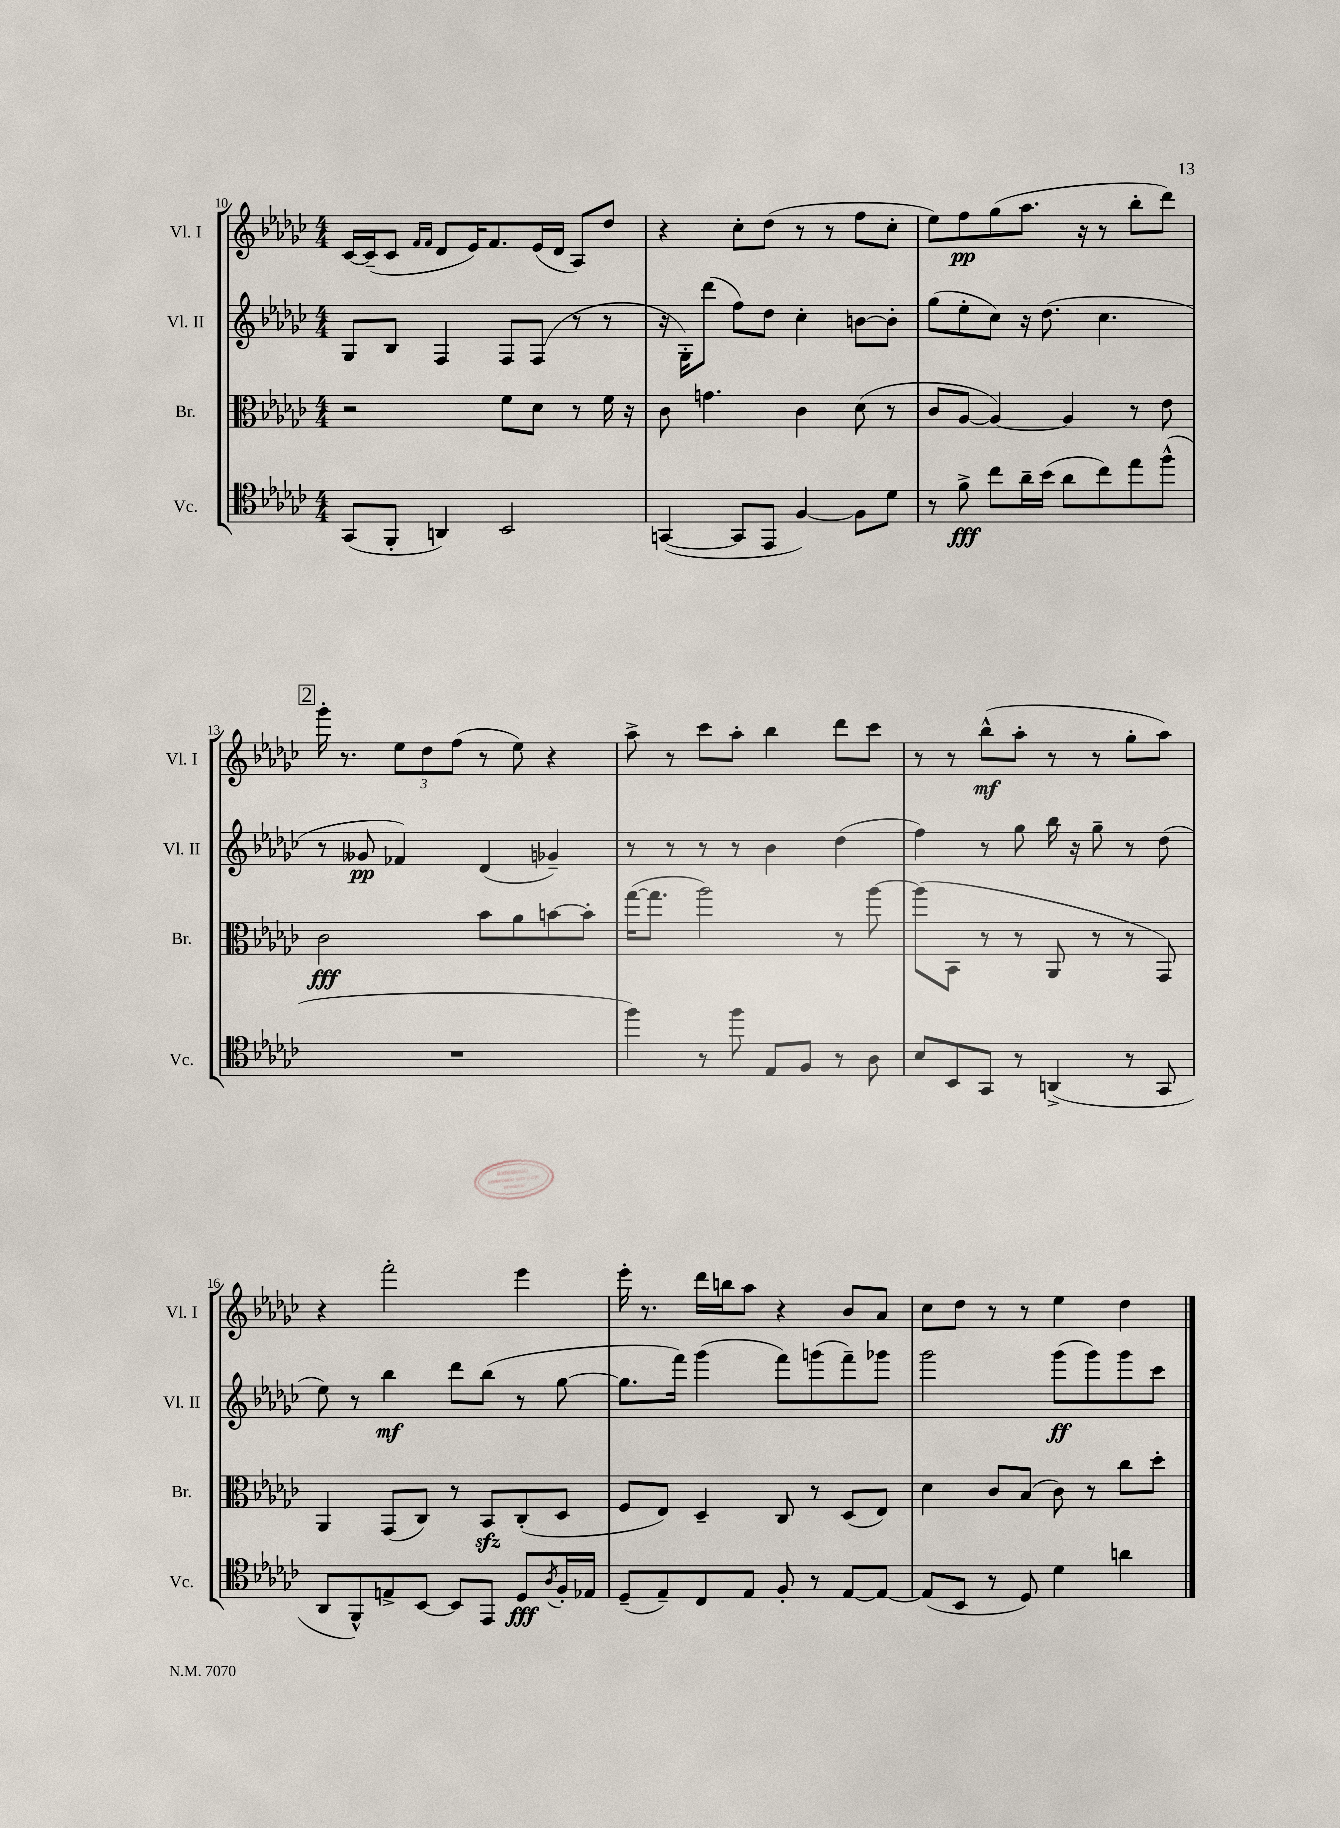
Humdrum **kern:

**kern	**dynam	**kern	**dynam	**kern	**dynam	**kern	**dynam
*part4	*part4	*part3	*part3	*part2	*part2	*part1	*part1
*staff4	*staff4	*staff3	*staff3	*staff2	*staff2	*staff1	*staff1
*I"Vc.	*	*I"Br.	*	*I"Vl. II	*	*I"Vl. I	*
*I'Vc.	*	*I'Br.	*	*I'Vl. II	*	*I'Vl. I	*
*clefC4	*	*clefC3	*	*clefG2	*	*clefG2	*
*k[b-e-a-d-g-c-]	*	*k[b-e-a-d-g-c-]	*	*k[b-e-a-d-g-c-]	*	*k[b-e-a-d-g-c-]	*
*M4/4	*	*M4/4	*	*M4/4	*	*M4/4	*
=10	=10	=10	=10	=10	=10	=10	=10
(8GG-/L	.	2r	.	8G-/L	.	[16c-/LL	.
.	.	.	.	.	.	(16c-~/J]	.
8FF'/J	.	.	.	8B-/J	.	8c-/J	.
.	.	.	.	.	.	16qqf/LL	.
.	.	.	.	.	.	16qqf/JJ	.
4AAn/)	.	.	.	4F/	.	8d-/L	.
.	.	.	.	.	.	16e-/K)	.
.	.	.	.	.	.	8.f/	.
2BB-/	.	8f\L	.	8F/L	.	.	.
.	.	8d-\J	.	(8F/J	.	(16e-/L	.
.	.	.	.	.	.	16d-/JJ	.
.	.	8r	.	8r	.	8A-/L)	.
.	.	16f\	.	8r	.	8dd-/J	.
.	.	16r	.	.	.	.	.
=11	=11	=11	=11	=11	=11	=11	=11
([4GGn/	.	8c-\	.	16r	.	4r	.
.	.	.	.	16G-'\KL)	.	.	.
.	.	4.gn\	.	(8ddd-\J	.	.	.
8GG/L]	.	.	.	8ff\L)	.	8cc-'\L	.
8EE-/J	.	.	.	8dd-\J	.	(8dd-\J	.
[4F/)	.	4c-\	.	4cc-'\	.	8r	.
.	.	.	.	.	.	8r	.
8F\L]	.	(8d-\	.	[8bn\L	.	8ff\L	.
8d-\J	.	8r	.	8b'\J]	.	8cc-'\J	.
=12	=12	=12	=12	=12	=12	=12	=12
8r	.	8c-/L	.	(8gg-\L	.	8ee-\L)	.
8f^\	fff	[8A-/J	.	8ee-'\	.	8ff\	pp
8cc-\L	.	4A-/_)	.	8cc-\J)	.	(8gg-\	.
16a-~\L	.	.	.	16r	.	8.aa-\J	.
(16b-\JJ	.	.	.	(8.dd-\	.	.	.
8a-\L	.	4A-/]	.	.	.	.	.
.	.	.	.	.	.	16r	.
8cc-\)	.	.	.	4.cc-\	.	8r	.
8ee-\	.	8r	.	.	.	8bb-'\L	.
(8ff^^\J	.	8e-\	.	.	.	8ddd-\J)	.
!!LO:LB:g=z
!!LO:REH:place=s1:t=2
=13	=13	=13	=13	=13	=13	=13	=13
1r	.	2c-\	fff	8r	.	16ggg-'\	.
.	.	.	.	.	.	8.r	.
.	.	.	.	8g--X/	pp	.	.
.	.	.	.	4f-X/)	.	12ee-\L	.
.	.	.	.	.	.	12dd-\	.
.	.	.	.	.	.	(12ff\J	.
.	.	8b-\L	.	(4d-/	.	8r	.
.	.	8a-\	.	.	.	8ee-\)	.
.	.	[8bn\	.	4g-X~/)	.	4r	.
.	.	8b'\J]	.	.	.	.	.
=14	=14	=14	=14	=14	=14	=14	=14
4ff\)	.	([16gg-\KL	.	8r	.	8aa-^\	.
.	.	8.gg-\J]	.	.	.	.	.
.	.	.	.	8r	.	8r	.
8r	.	2aa-\)	.	8r	.	8ccc-\L	.
8ff\	.	.	.	8r	.	8aa-'\J	.
8E-/L	.	.	.	4b-\	.	4bb-\	.
8F/J	.	.	.	.	.	.	.
8r	.	8r	.	(4dd-\	.	8ddd-\L	.
8A-\	.	[8aa-\	.	.	.	8ccc-\J	.
=15	=15	=15	=15	=15	=15	=15	=15
8B-/L	.	(8aa-\L]	.	4ff\)	.	8r	.
8BB-/	.	8BB-\J	.	.	.	8r	.
8GG-/J	.	8r	.	8r	.	(8bb-^^\L	mf
8r	.	8r	.	8gg-\	.	8aa-'\J	.
(4AAn^/	.	8AA-/	.	16bb-\	.	8r	.
.	.	.	.	16r	.	.	.
.	.	8r	.	8gg-~\	.	8r	.
8r	.	8r	.	8r	.	8gg-'\L	.
8GG-/	.	8GG-/)	.	(8dd-\	.	8aa-\J)	.
!!LO:LB:g=z
=16	=16	=16	=16	=16	=16	=16	=16
8AA-/L	.	4AA-/	.	8ee-\)	.	4r	.
8FF^^/)	.	.	.	8r	.	.	.
8En^/	.	(8GG-/L	.	4bb-\	mf	2fff'\	.
[8BB-/J	.	8C-/J)	.	.	.	.	.
8BB-/L]	.	8r	.	8ddd-\L	.	.	.
8EE-/J	.	8BB-zz/L	.	(8bb-\J	.	.	.
8D-/L	fff	(8C-'/	.	8r	.	4eee-\	.
8qA-/	.	.	.	.	.	.	.
16F'/L	.	8D-/J	.	[8gg-\	.	.	.
16E-X/JJ	.	.	.	.	.	.	.
=17	=17	=17	=17	=17	=17	=17	=17
(8D-~/L	.	8F/L	.	8.gg-\L]	.	16eee-'\	.
.	.	.	.	.	.	8.r	.
8E-~/)	.	8E-/J)	.	.	.	.	.
.	.	.	.	16fff\Jk)	.	.	.
8C-/	.	4D-~/	.	(4ggg-\	.	16ddd-\LL	.
.	.	.	.	.	.	16bbn\J	.
8E-/J	.	.	.	.	.	8aa-\J	.
8F'/	.	8C-/	.	8fff\L)	.	4r	.
8r	.	8r	.	(8gggn\	.	.	.
[8E-/L	.	(8D-/L	.	8fff~\)	.	8b-/L	.
8E-/J_	.	8E-/J)	.	8ggg-X\J	.	8a-/J	.
=18	=18	=18	=18	=18	=18	=18	=18
(8E-/L]	.	4d-\	.	2ggg-\	.	8cc-\L	.
8BB-/J	.	.	.	.	.	8dd-\J	.
8r	.	8c-/L	.	.	.	8r	.
8D-/)	.	(8B-/J	.	.	.	8r	.
4d-\	.	8c-\)	.	(8ggg-\L	ff	4ee-\	.
.	.	8r	.	8ggg-\)	.	.	.
4an\	.	8cc-\L	.	8ggg-\	.	4dd-\	.
.	.	8dd-'\J	.	8ccc-\J	.	.	.
==	==	==	==	==	==	==	==
*-	*-	*-	*-	*-	*-	*-	*-
